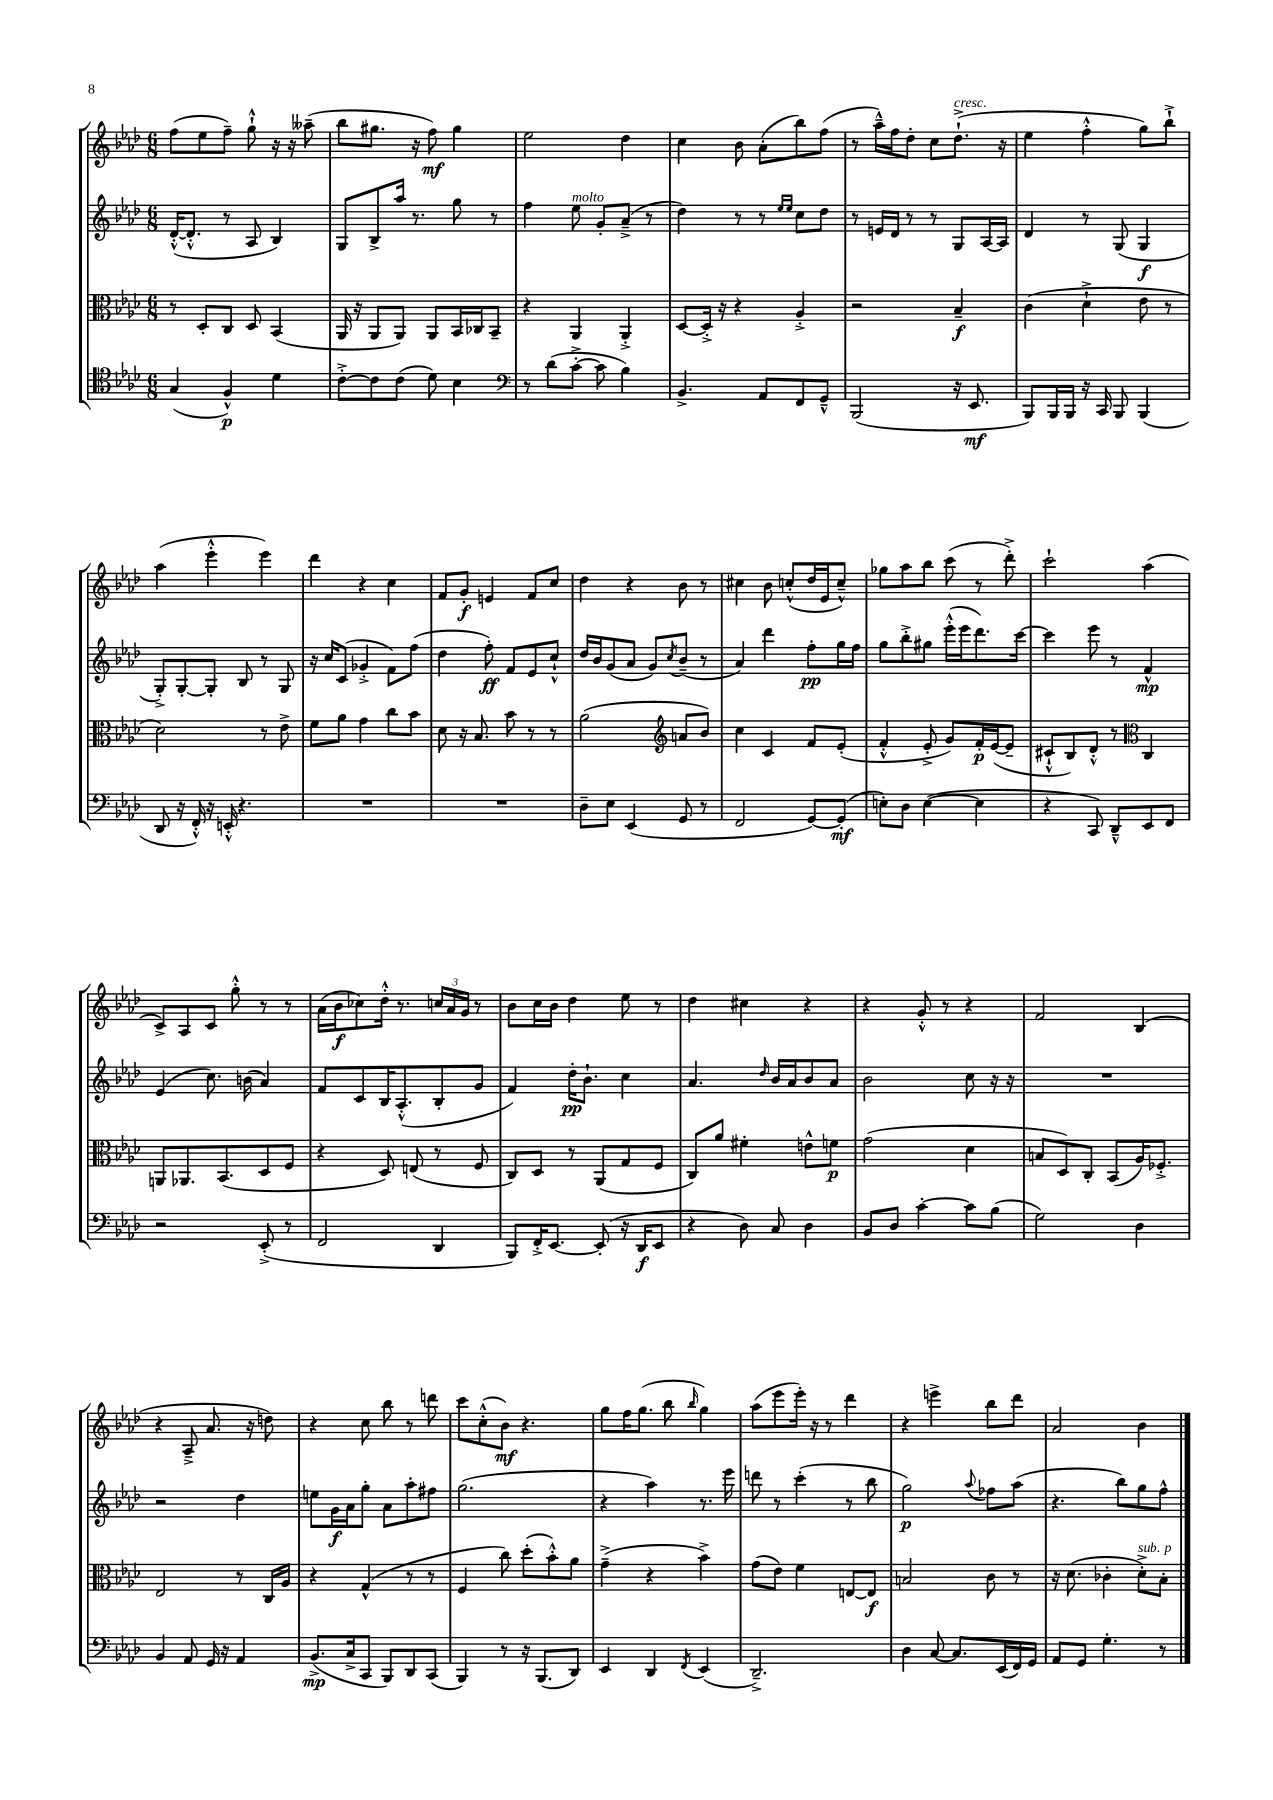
<<
\new StaffGroup <<
\new Staff = "s0" {
    \clef treble \key aes \major \numericTimeSignature \time 6/8
    f''8( ees''8 f''8--) g''8-!-^ r16 r16 aeses''8--( |
    bes''8 gis''8. r16 f''8\mf) gis''4 |
    ees''2 des''4 |
    c''4 bes'8 aes'8-.( bes''8) f''8( |
    r8 aes''16---^) f''16 des''8-. c''8 des''8.-!->^\markup { \italic "cresc." }( r16 |
    ees''4 f''4-.-^ g''8) bes''8-!-> |
    aes''4( ees'''4-.-^ ees'''4) |
    des'''4 r4 c''4 |
    f'8 g'8-.\f e'4 f'8 c''8 |
    des''4 r4 bes'8 r8 |
    cis''4 bes'8 c''8-.-^( des''16 ees'16 c''8---^) |
    ges''8 aes''8 bes''8 c'''8( r8 des'''8-.->) |
    c'''2-! aes''4( |
    c'8->) aes8 c'8 g''8-.-^ r8 r8 |
    aes'16( bes'16\f ces''8) des''16-.-^ r8. \tuplet 3/2 { c''16 aes'16 g'16 } r8 |
    bes'8 c''16 bes'16 des''4 ees''8 r8 |
    des''4 cis''4 r4 |
    r4 g'8-.-^ r8 r4 |
    f'2 bes4( |
    r4 aes8---> aes'8. r16 d''8) |
    r4 c''8 bes''8 r8 d'''8 |
    c'''8 c''8-.-^( bes'8\mf) r4. |
    g''8 f''16 g''8.( bes''8 \grace { bes''16 } g''4) |
    aes''8( ees'''8 ees'''16-.) r16 r8 des'''4 |
    r4 e'''4-> bes''8 des'''8 |
    aes'2 bes'4 \bar "|." |
}
\new Staff = "s1" {
    \clef treble \key aes \major \numericTimeSignature \time 6/8
    des'16~-.-^( des'8.-.-^ r8 aes8 bes4) |
    g8 bes8-> aes''16 r8. g''8 r8 |
    f''4 ees''8^\markup { \italic "molto" } g'8-. aes'8--->( r8 |
    des''4) r8 r8 \grace { ees''16 ees''16 } c''8 des''8 |
    r8 e'16 des'16 r8 r8 g8 aes16~ aes16 |
    des'4 r8 g8( g4\f |
    g8-.->) g8~-. g8-. bes8 r8 g8 |
    r16 c''16 c'8( ges'4-.-> f'8) f''8( |
    des''4 f''8-.\ff) f'8 ees'8 c''8-!-^ |
    des''16 bes'16 g'8( aes'8 g'8) \acciaccatura { c''8 } bes'8--( r8 |
    aes'4) des'''4 f''8-.\pp g''16 f''16 |
    g''8 bes''8-.-> gis''8 ees'''16-.-^( ees'''16 des'''8.) c'''16~ |
    c'''4 ees'''8 r8 f'4-^\mp |
    ees'4( c''8.) b'16( aes'4) |
    f'8 c'8 bes16 aes8.-.-^( bes8-. g'8 |
    f'4) des''16-.\pp bes'8.-! c''4 |
    aes'4. \grace { des''16 } bes'16 aes'16 bes'8 aes'8 |
    bes'2 c''8 r16 r16 |
    R2. |
    r2 des''4 |
    e''8 g'16\f aes'16 g''8-. aes'8 aes''8-. fis''8 |
    g''2.( |
    r4 aes''4) r8. ees'''16 |
    d'''8 r8 c'''4-.( r8 bes''8 |
    g''2\p) \appoggiatura { aes''8 } fes''8 aes''8( |
    r4. bes''8) g''8 f''8-^ \bar "|." |
}
\new Staff = "s2" {
    \clef alto \key aes \major \numericTimeSignature \time 6/8
    r8 des8-. c8 des8 bes,4( |
    aes,16 r16 aes,8 aes,8) aes,8 bes,16 ces16 bes,8-- |
    r4 aes,4 aes,4-.-> |
    des8~ des16-.-> r16 r4 aes4-.-> |
    r2 bes4--\f |
    c'4( des'4-!-> ees'8 r8 |
    des'2) r8 ees'8-> |
    f'8 aes'8 g'4 c''8 bes'8 |
    des'8 r16 bes8. bes'8 r8 r8 |
    aes'2( \clef treble a'8 bes'8) |
    c''4 c'4 f'8 ees'8-.( |
    f'4-.-^ ees'8-.-> g'8) f'16-.\p ees'16~( ees'8-- |
    cis'8-!-^ bes8) des'8-.-^ r8 \clef alto c4 |
    a,8 aes,8. bes,8.( des8 f8 |
    r4 des8) e8( r8 f8 |
    c8) des8 r8 aes,8( g8 f8 |
    c8) aes'8 fis'4-. e'8-^ f'8\p |
    g'2( des'4 |
    b8 des8) c8-. bes,8( aes16) fes8.-.-> |
    ees2 r8 c16 aes16 |
    r4 g4-^( r8 r8 |
    f4 c''8) des''8-.( bes'8-.-^) aes'8 |
    g'4--->( r4 bes'4->) |
    g'8( ees'8) f'4 e8~ e8\f |
    b2 c'8 r8 |
    r16 des'8.( ces'4-. des'8-.->^\markup { \italic "sub. p" }) bes8-. \bar "|." |
}
\new Staff = "s3" {
    \clef tenor \key aes \major \numericTimeSignature \time 6/8
    g4( f4-^\p) des'4 |
    c'8~-.-> c'8 c'8( des'8) bes4 |
    \clef bass r8 des'8( c'8~-.-> c'8 bes4) |
    bes,4.-> aes,8 f,8 g,8---^ |
    bes,,2( r16 ees,8.\mf |
    bes,,8) bes,,16 bes,,16 r16 c,16 bes,,8 bes,,4( |
    des,8 r16 f,16-.-^) r16 e,16-.-^ r4. |
    R2. |
    R2. |
    des8-- ees8 ees,4( g,8 r8 |
    f,2 g,8~) g,8-.\mf( |
    e8-.) des8 e4~( e4 |
    r4 c,8) des,8---^ ees,8 f,8 |
    r2 ees,8-.->( r8 |
    f,2 des,4 |
    bes,,8) f,16-.-> ees,8.~ ees,8-.( r16 des,16\f ees,8 |
    r4 des8) c8 des4 |
    bes,8 des8 c'4~-. c'8 bes8( |
    g2) des4 |
    bes,4 aes,8 g,16 r16 aes,4 |
    bes,8.->\mp( c16-> c,8 bes,,8) des,8 c,8( |
    bes,,4) r8 r16 bes,,8.( des,8) |
    ees,4 des,4 \acciaccatura { f,8 } ees,4( |
    des,2.--->) |
    des4 c8~ c8. ees,16( f,16) g,16 |
    aes,8 g,8 g4.-. r8 \bar "|." |
}
>>
>>
\layout { \context { \Score \remove "Bar_number_engraver" } }
